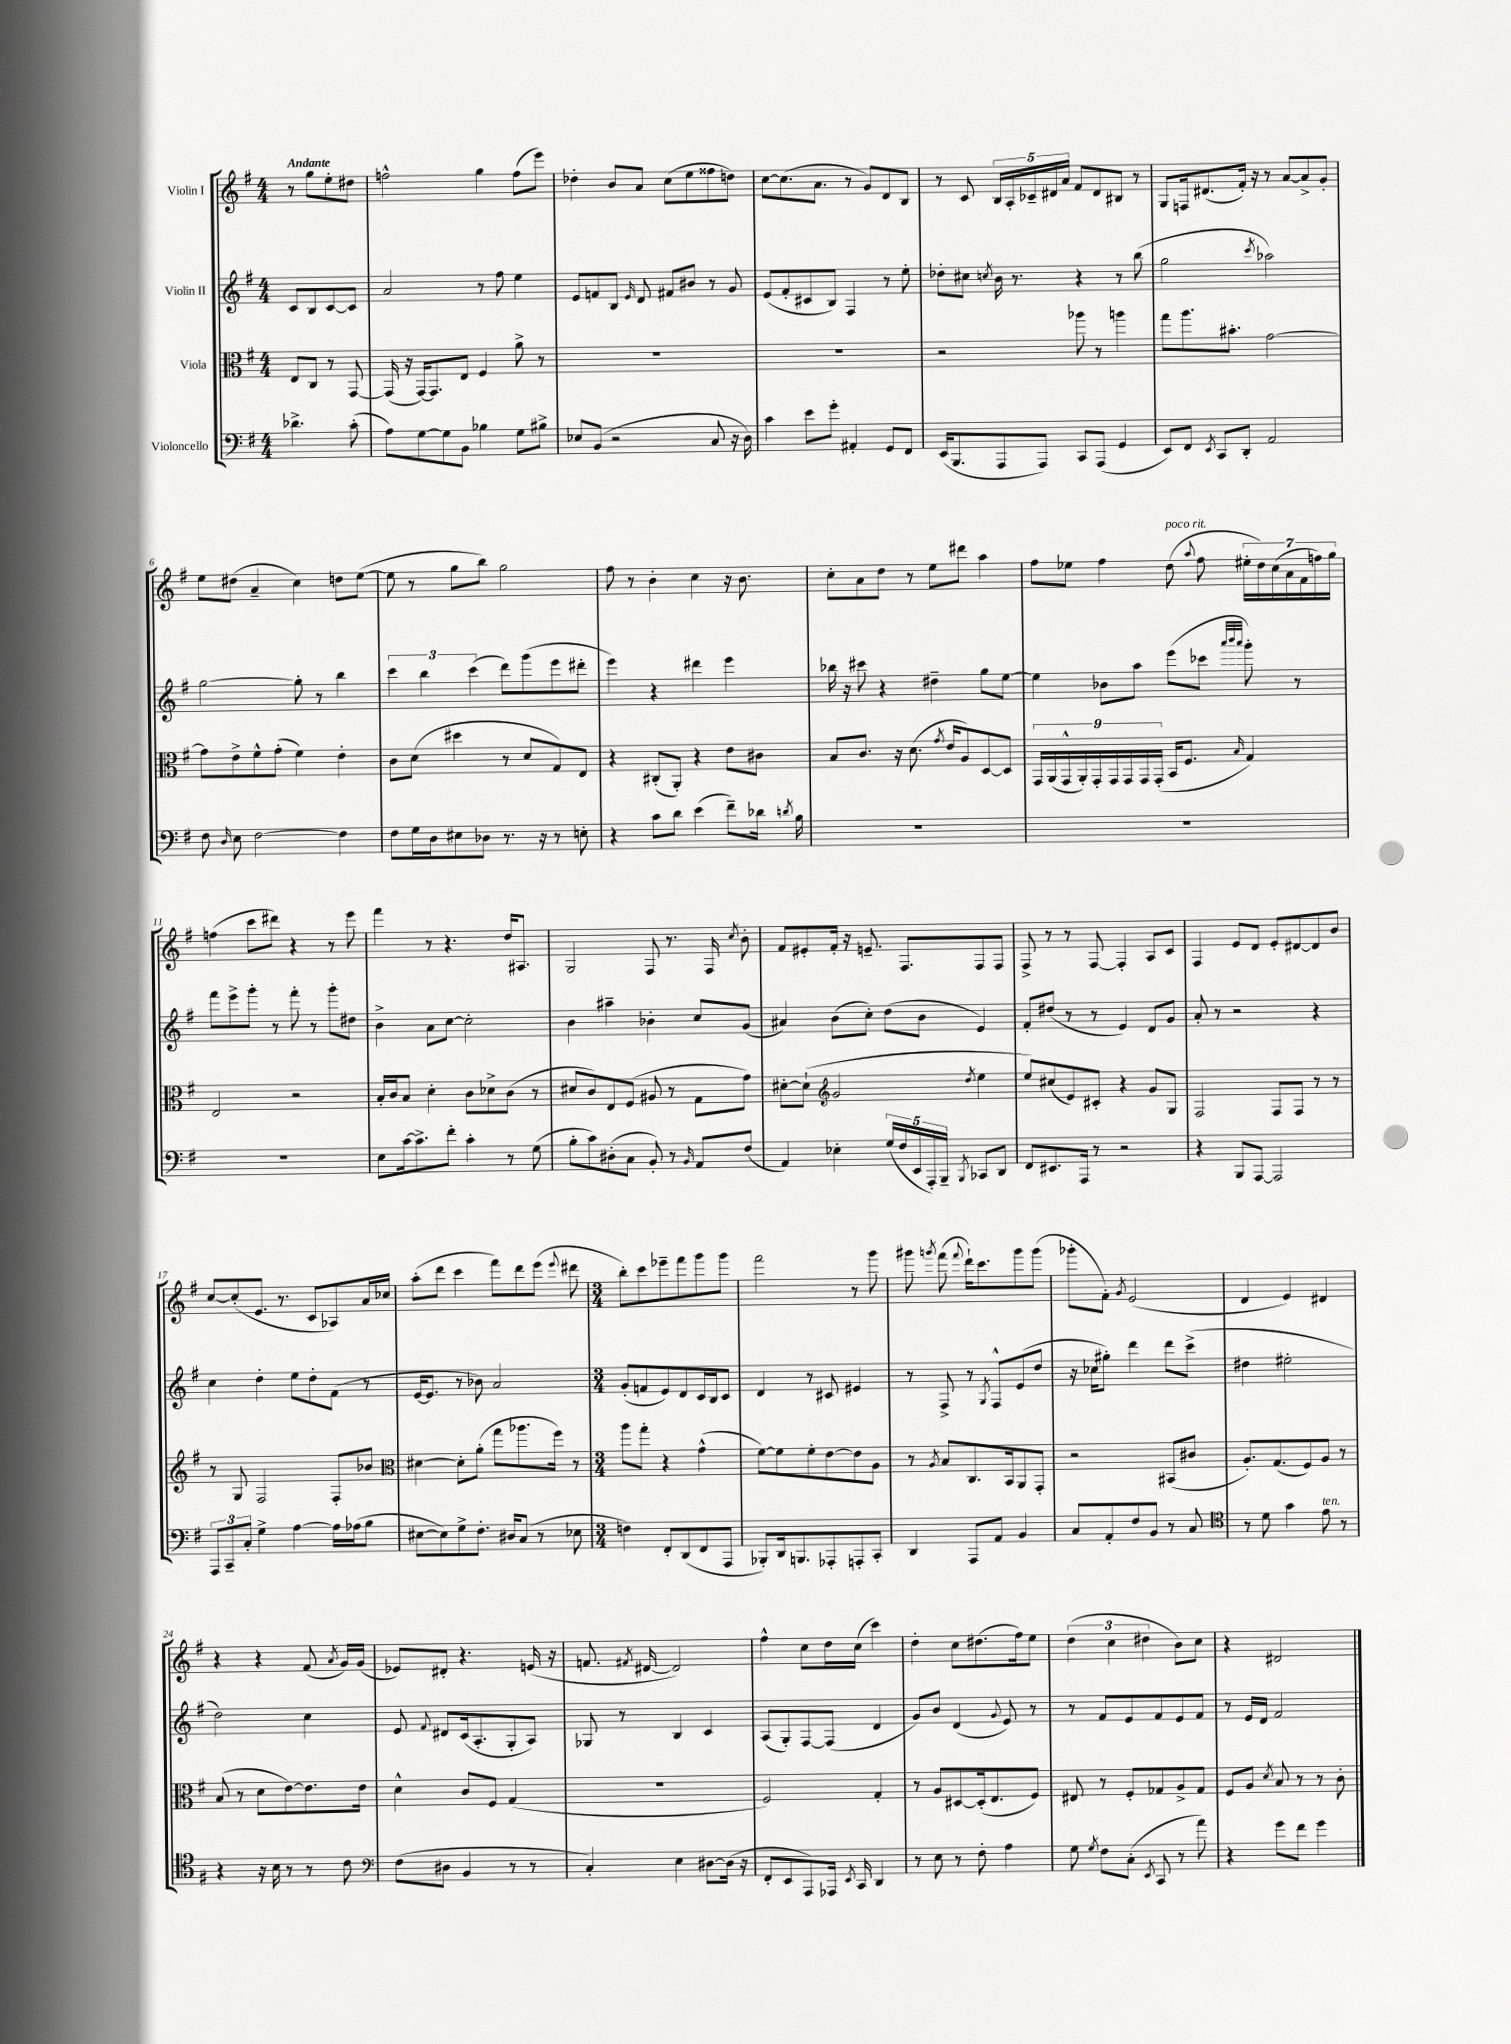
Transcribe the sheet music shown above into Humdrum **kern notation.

**kern	**kern	**kern	**kern
*part4	*part3	*part2	*part1
*staff4	*staff3	*staff2	*staff1
*I"Violoncello	*I"Viola	*I"Violin II	*I"Violin I
*clefF4	*clefC3	*clefG2	*clefG2
*k[f#]	*k[f#]	*k[f#]	*k[f#]
*M4/4	*M4/4	*M4/4	*M4/4
=	=	=	=
!	!	!	!LO:TX:a:B:t=Andante
4.d-X^\	8E/L	8c/L	8r
.	8C/J	8B/	8gg\L
.	8r	[8c/	8ee'\
(8c'\	[8GG/	8c/J]	8dd#X\J
=1	=1	=1	=1
8A\L)	(16GG/]	2a/	2ffn^^\
.	16r	.	.
[8G\	[16GG/KL)	.	.
.	8.GG/]	.	.
8G\]	.	.	.
8BB\J	8E/J	.	.
4B-X\	4F#/	8r	4gg\
.	.	8ff#\	.
8G\L	8a^\	4ee\	(8ff\L
8B#X^\J	8r	.	8eee\J)
=2	=2	=2	=2
8E-X/L	1r	8e/L	4dd-X'\
(8BB/J	.	8fn/	.
2r	.	8B/J	8b/L
.	.	16qqe/	.
.	.	8d/	8a/J
.	.	8f#X/L	(8cc\L
.	.	8b#X/J	8ee\
8C/	.	8r	8ff##X\
16r	.	8g/	8ddn\J)
16D\)	.	.	.
=3	=3	=3	=3
4c\	1r	(8e/L	[8cc\L
.	.	8f#'/	(8.cc\]
8e\L	.	8c#X/	.
.	.	.	8.a\J
8g'\J	.	8B/J)	.
4AA#X'/	.	4F#/	8r
.	.	.	8g/L)
8GG/L	.	8r	8d/
8FF#/J	.	8ee'\	8B/J
=4	=4	=4	=4
(16EE/KL	2r	8dd-X'\L	8r
8.BBB/	.	.	.
.	.	8cc#X\J	8c/
.	.	8qccn/	.
8AAA/	.	16b\	20B/LL
.	.	.	20A'/
.	.	8.r	.
.	.	.	20c-X~/
8AAA/J)	.	.	.
.	.	.	20d#X/
.	.	.	20a/JJ
8CC/L	8aa-X\	4r	8f#/L
(8AAA/J	8r	.	8d#/
4GG/	4aan\	8r	8B#X/J
.	.	(8bb\	8r
=5	=5	=5	=5
8EE/L)	8gg\L	2gg\	8G/L
8FF#/J	8.aa\	.	16Fn/k
.	.	.	(8.d#X/
8qEE/	.	.	.
8CC/L	.	.	.
.	8.b#X'\J	.	.
8DD'/J	.	.	16f#'/Jk)
.	.	.	16r
.	.	8qccc/	.
2AA/	[2g\	2aa-X\)	8r
.	.	.	[8a/L
.	.	.	8a^/]
.	.	.	8g'/J
!!LO:LB:g=z
=6	=6	=6	=6
8F#\	8g\L]	[2gg\	8ee\L
16qqD/	.	.	.
8E\	8e^\	.	(8dd#X\J
[2F#\	8f#^^\	.	4a~/
.	(8g'\J	.	.
.	4f#\)	8gg'\]	4cc\)
.	.	8r	.
4F#\]	4e'\	4bb\	8ddn\L
.	.	.	([8ee\J
=7	=7	=7	=7
8F#\L	8c\L	6ccc\	8ee\]
16G\L	(8d\J	.	8r
.	.	6bb\	.
16D\J	.	.	.
8E#X\	4dd#X\	.	8gg\L
.	.	(6ccc\	.
8D-X\J	.	.	8bb\J)
8.r	8r	8ddd\L)	2gg\
.	8d/L	(8ggg\	.
16r	.	.	.
8r	8G/)	8eee\	.
8En'\	8E/J	8ddd#X'\J	.
=8	=8	=8	=8
4r	4r	4eee\)	8ff#\
.	.	.	8r
8c\L	(8C#X'/L	4r	4b'\
8d\J	8AA'/J)	.	.
(4e\	4r	4ddd#X\	4cc\
8f#~\L)	8e\L	4eee\	16r
.	.	.	8.b\
16d-X\Jk	8c#X\J	.	.
8qdn/	.	.	.
16B\	.	.	.
=9	=9	=9	=9
1r	8B/L	16bb-X\	8cc'\L
.	.	16r	.
.	8.c/J	8ccc#X\	8a\
.	.	4r	8dd\J
.	16r	.	.
.	(8.d\	.	8r
.	.	4dd#X~\	8ee\L
.	8qg/	.	.
.	16e/KL	.	.
.	8A/)	.	8ddd#X\J
.	[8D/	8gg\L	4aa\
.	8D/J]	[8ee\J	.
=10	=10	=10	=10
1r	18GG/LL	4ee\]	8ff#\L
.	(18AA/	.	.
.	18GG^^/	.	.
.	.	.	8ee-X\J
.	18AA'/)	.	.
.	18GG'/	.	.
.	.	8b-X\L	4ff#\
.	18GG/	.	.
.	18GG/	.	.
.	.	8aa\J	.
.	18GG/	.	.
.	(18GG'/JJ	.	.
!	!	!	!LO:TX:a:i:t=poco rit.
.	16BB/KL	(8eee\L	(8dd\
.	8.F#/J	.	.
.	.	.	8qqaa/
.	.	8ccc-X\J	8ff#\
.	.	32qqaaa/LLL	.
.	.	32qqbbb/	.
.	16qqB/	32qqaaa/JJJ	.
.	4G/)	8ggg'\)	28ee#X'\LL
.	.	.	28dd\)
.	.	.	(28cc\
.	.	.	28a\
.	.	8r	.
.	.	.	28f#\
.	.	.	28ffn\)
.	.	.	28gg\JJ
!!LO:LB:g=z
=11	=11	=11	=11
1r	2E/	8fff#\L	(4ffn\
.	.	8eee^\	.
.	.	8ggg'\J	8ccc\L
.	.	8r	8ddd#X\J)
.	2r	8fff#'\	4r
.	.	8r	.
.	.	8ggg'\L	8r
.	.	8dd#X\J	8eee\
=12	=12	=12	=12
8E\L	16B'/LL	4b^\	4fff#\
.	16c/J	.	.
[16c\k	8B/J	.	.
8.c^\]	.	.	.
.	4d'\	8a\L	8r
8f#'\J	.	[8cc\J	4.r
4c'\	8c\L	2cc'\]	.
.	8d-X^\	.	.
8r	(8c\J	.	16dd/KL
.	.	.	8.A#X/J
(8G\	8r	.	.
=13	=13	=13	=13
8B'\L	8d#X/L	4b\	2G/
8c\)	8c/)	.	.
(8D#X'\	8E/	4aa#X~\	.
8C\J	(8F#/J	.	.
8BB'/)	8A#X/	4b-X'\	8F#/
8r	8r	.	8.r
16qqBB/	.	.	.
8AA/L	8G\L	8cc/L	.
.	.	.	16F#/
.	.	.	8qcc/
(8F#/J	8g\J)	(8g/J	8b'\
=14	=14	=14	=14
4AA/)	[8d#X'\L	4a#X/)	8f#/L
.	(8d#`\J]	.	8e#X'/
*	*clefG2	*	*
4E-X'\	2g/	(8b\L	16f#'/Jk
.	.	.	16r
.	.	8cc'\J)	8.en~/
(20G/LL	.	(8dd\L	.
20F#/	.	.	.
.	.	.	8.F#/L
20EE/	.	.	.
.	.	8b\J	.
20AAA'/)	.	.	.
20BBB~/JJ	.	.	.
8qBBB/	8qdd/	.	.
8CC-X/L	4ee\	4e/)	8F#/
8DD/J	.	.	8F#/J
=15	=15	=15	=15
8FF#/L	8ee/L)	8f#'/L	8F#^/
8.EE#X/	(8cc#X/	(8dd#X/J	8r
.	8e/)	8r	8r
16AAA/Jk	.	.	.
8r	8c#X'/J	8r	[8F#/
2r	4r	4e/)	4F#'/]
.	8g/L	8d/L	8A/L
.	8G/J	8g/J	8c/J
=16	=16	=16	=16
4r	2F#/	8a'/	4F#/
.	.	8r	.
8BBB/L	.	2r	8e/L
[8AAA/J	.	.	8d/J
2AAA/]	8F#/L	.	8e'/L
.	8F#/J	.	[8d#X/
.	8r	4r	8d#/]
.	8r	.	8b/J
!!LO:LB:g=z
=17	=17	=17	=17
12AAA/L	8r	4cc\	[8cc/L
12CC~/	.	.	.
.	8G/	.	(8cc'/]
12C'/J	.	.	.
4G^\	2F#/	4dd'\	8.e/J
.	.	.	8.r
[4A\	.	8ee\L	.
.	.	8dd'\	8c/L
16A\LL]	8F#'/L	(8f#\J	8A-X/)
(16A-X\J	.	.	.
8B\J	8b-X/J	8r	16a/L
.	.	.	16cc-X/JJ
=18	=18	=18	=18
*	*clefC3	*	*
[8E#X\L	[4d#X\	[16e/KL	(8aa'\L
.	.	8.e/J]	.
8E#\])	.	.	8ddd\J
8G^\	8d#'\L]	8r	4ccc\
8.F#'\J	(8a'\J	8b-X\)	.
.	8gg\L	2a/	8fff#\L)
16D#X/KL	.	.	.
(8C/J	8.aa-X\	.	8ddd\
8r	.	.	(8eee\J
.	16ff#\Jk)	.	.
.	.	.	8qqeee/
8E-X\	8r	.	8ddd#X\
=19	=19	=19	=19
*M3/4	*M3/4	*M3/4	*M3/4
4Fn\)	8aa\L	(8g'/L	8bb'\L)
.	8gg'\J	8fn/	8ccc\
8FF#'/L	4r	8e/)	8eee-X~\
(8DD/	.	8d/	8fff#\
8FF#/	(4g^^\	16c/L	8ggg\
.	.	16B/J	.
8AAA/J	.	8c/J	8ggg\J
=20	=20	=20	=20
8BBB-X'/L)	[8f#\L)	4d/	2fff#\
16DD/k	8f#\]	.	.
8.BBBn/	.	.	.
.	8f#'\	8r	.
8AAA-X'/	[8e\	8c#X/	.
8AAAn'/	8e\]	4e#X/	8r
8CC'/J	8A\J	.	8ggg\
=21	=21	=21	=21
4DD/	8r	8r	8ggg#X\
.	8qA/	.	8qgggn/
.	8B/L	8F#^/	(8fff#\
.	.	.	8qqfff#/
8AAA/L	8.C/	8r	16ddd`\KL)
.	.	.	8.ccc\
.	.	8qG/	.
8AA/J	.	8F#^^/L	.
.	16BB/k	.	.
4BB/	8AA/	(8e/	8ggg\
.	8GG'/J	8dd/J	(8ggg\J
=22	=22	=22	=22
8C/L	2r	16r	8ggg-X'\L
.	.	16cc-X\KL	.
8AA'/	.	8gg#X'\J)	8f#'\J)
.	.	.	8qg/
8F#/	.	4ddd\	(2e/
8BB/J	.	.	.
8r	(8BB#X/L	8ddd\L	.
8C/	8c#X/J	(8ccc^\J	.
=23	=23	=23	=23
*clefC4	*	*	*
8r	8.A'/L)	4dd#X\	4d/
8d\	.	.	.
.	(8.G/	.	.
4g\	.	2ee#X'\	4e/)
.	8F#/)	.	.
!LO:TX:a:i:t=ten.	!	!	!
8e\	8A/J	.	4d#X/
8r	8r	.	.
!!LO:LB:g=z
=24	=24	=24	=24
4r	(8B/	2dd\)	4r
.	8r	.	.
16r	8d\L	.	4r
16B\	.	.	.
8r	[8e\)	.	.
8r	8.e\]	4cc\	(8f#/
.	.	.	8qa/
8c\	.	.	16g/LL)
.	16e\Jk	.	(16g/JJ
=25	=25	=25	=25
*clefF4	*	*	*
(8F#\L	4d^^\	8e/	8e-X/L)
.	.	8qqf#/	.
8D#X\J	.	8d#X/L	8d#X'/J
4BB/	8c/L	(16c/k	4.r
.	.	8.A'/	.
.	8F#/J	.	.
8r	(4G/	8G'/	.
8r	.	8A/J)	(16en/
.	.	.	16r
=26	=26	=26	=26
4C'/)	2.r	8G-X/	8.fn/
.	.	8r	.
.	.	.	8qf#X/
.	.	.	[16d#X/
4E\	.	4B/	2d#/])
[8D#X\L	.	4c/	.
(16D#\Jk]	.	.	.
16r	.	.	.
=27	=27	=27	=27
8FF#'/L	2F#/)	(8A/L	4ff#^^\
8EE/	.	8G'/)	.
8AAA/)	.	[8F#/	8cc\L
16AAA-X/Jk	.	(8F#/J]	16dd\L
8qEE/	.	.	.
16CC/	.	.	(16cc\JJ
4DD/	4G'/	4d/	4ccc\)
=28	=28	=28	=28
8r	8r	8g/L)	4dd'\
8E\	8A/L	8b/J	.
8r	[8D#X/	(4d/	8cc\L
8F#'\	(16D#'/k]	.	(8.dd#X\
.	8.E/	.	.
.	.	8qqg/	.
4A\	.	8e/)	.
.	.	.	16ff#\k)
.	8F#/J)	8r	8ee\J
=29	=29	=29	=29
8G\	8E#X/	8r	(6dd\
8qG/	.	.	.
8F#\L	8r	8f#/L	.
.	.	.	6cc\
(8C'\J	8F#'/L	8e/	.
.	.	.	6dd#X\
8qEE/	.	.	.
8CC/	8G-X/	8f#/	.
8r	8A^/	8e/	8b\L)
8a\)	8G-/J	8f#/J	8cc\J
=30	=30	=30	=30
4r	8F#/L	8r	4r
.	8A/J	16e/LL	.
.	.	16d/JJ	.
.	8qd/	.	.
8g\L	8B/	2f#/	2d#X/
8f#\J	8r	.	.
4g\	8r	.	.
.	8c'\	.	.
==	==	==	==
*-	*-	*-	*-
